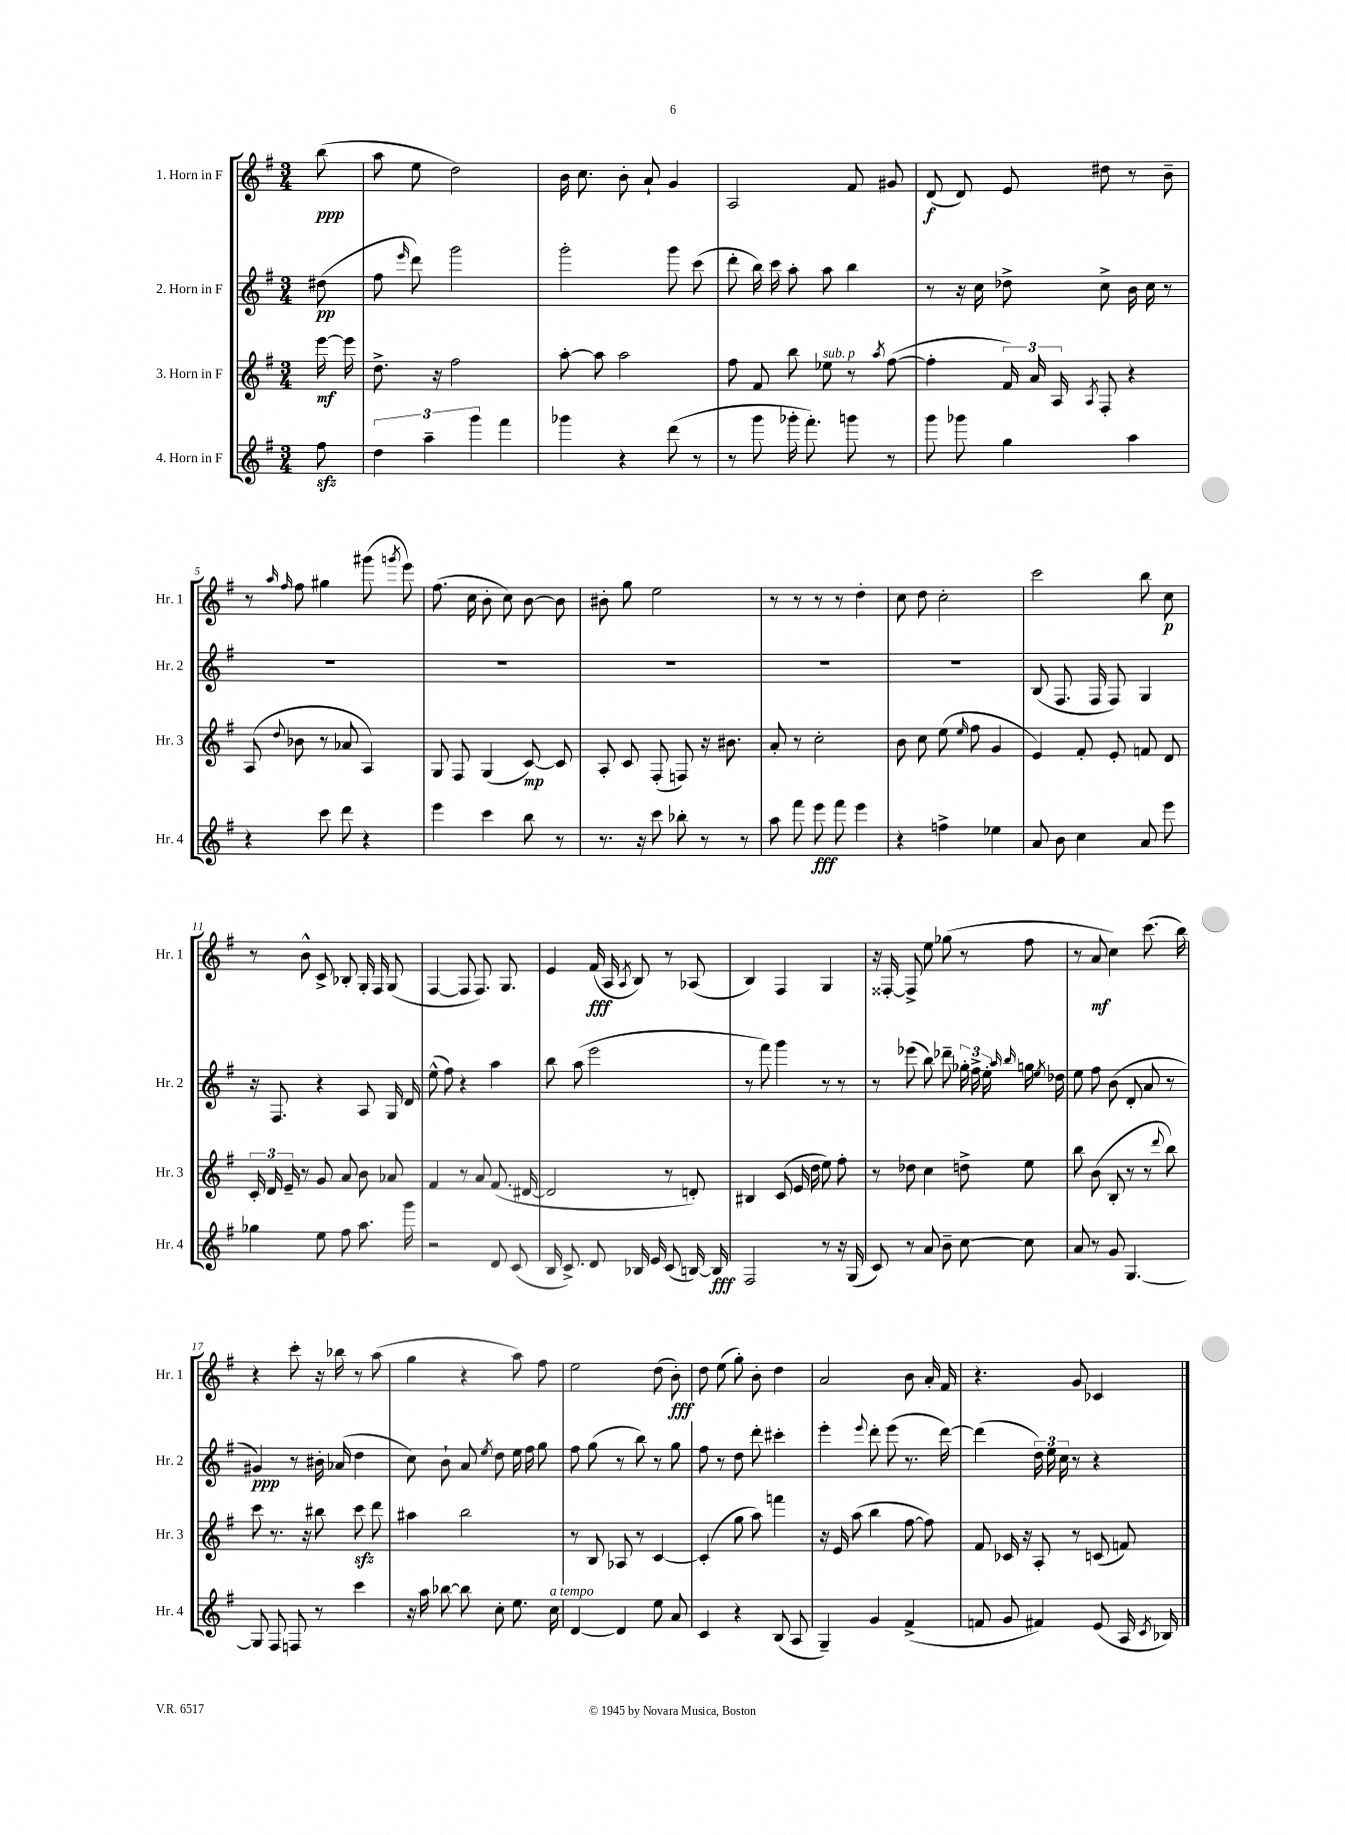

**kern	**dynam	**kern	**dynam	**kern	**dynam	**kern	**dynam
*part4	*part4	*part3	*part3	*part2	*part2	*part1	*part1
*staff4	*staff4	*staff3	*staff3	*staff2	*staff2	*staff1	*staff1
*I"4. Horn in F	*	*I"3. Horn in F	*	*I"2. Horn in F	*	*I"1. Horn in F	*
*I'Hr. 4	*	*I'Hr. 3	*	*I'Hr. 2	*	*I'Hr. 1	*
*clefG2	*	*clefG2	*	*clefG2	*	*clefG2	*
*k[f#]	*	*k[f#]	*	*k[f#]	*	*k[f#]	*
*M3/4	*	*M3/4	*	*M3/4	*	*M3/4	*
=	=	=	=	=	=	=	=
8ff#zz\	.	[16eee\	mf	(8dd#X\	pp	(8bb\	ppp
.	.	16eee\]	.	.	.	.	.
=1	=1	=1	=1	=1	=1	=1	=1
6dd\	.	8.dd^\	.	8ff#\	.	8aa\	.
.	.	.	.	16qqeee/	.	.	.
.	.	.	.	8ddd\)	.	8ee\	.
6aa~\	.	.	.	.	.	.	.
.	.	16r	.	.	.	.	.
.	.	2ff#\	.	2ggg\	.	2dd\)	.
6ggg\	.	.	.	.	.	.	.
4fff#\	.	.	.	.	.	.	.
=2	=2	=2	=2	=2	=2	=2	=2
4ggg-X\	.	[8aa'\	.	2ggg'\	.	16b\	.
.	.	.	.	.	.	8.cc\	.
.	.	8aa\]	.	.	.	.	.
4r	.	2aa\	.	.	.	8b'\	.
.	.	.	.	.	.	8a`/	.
(8ddd\	.	.	.	8ggg\	.	4g/	.
8r	.	.	.	(8ccc\	.	.	.
=3	=3	=3	=3	=3	=3	=3	=3
8r	.	8ff#\	.	8ddd'\	.	2A/	.
8ggg\	.	8f#/	.	16bb\)	.	.	.
.	.	.	.	16ccc\	.	.	.
16ggg-X'\	.	8bb\	.	8aa'\	.	.	.
8.fff#'\)	.	.	.	.	.	.	.
!	!	!LO:TX:a:i:t=sub. p	!	!	!	!	!
.	.	8ee-X\	.	8aa\	.	.	.
8gggn\	.	8r	.	4bb\	.	8f#/	.
.	.	8qaa/	.	.	.	.	.
8r	.	([8ff#\	.	.	.	8g#X/	.
=4	=4	=4	=4	=4	=4	=4	=4
8ggg\	.	4ff#'\]	.	8r	.	(8d/	f
8ggg-X\	.	.	.	16r	.	8d/)	.
.	.	.	.	16cc\	.	.	.
4gg\	.	24f#/)	.	8dd-X^\	.	8e/	.
.	.	24a/	.	.	.	.	.
.	.	24A/	.	.	.	.	.
.	.	8qA/	.	.	.	.	.
.	.	8F#'/	.	8cc^\	.	8dd#X\	.
4aa\	.	4r	.	16b\	.	8r	.
.	.	.	.	16cc\	.	.	.
.	.	.	.	8r	.	8b~\	.
!!LO:LB:g=z
=5	=5	=5	=5	=5	=5	=5	=5
4r	.	(8A/	.	2.r	.	8r	.
.	.	.	.	.	.	16qqaa/	.
.	.	8qqdd/	.	.	.	16qqff#/	.
.	.	8b-X\	.	.	.	8ff#\	.
8ccc\	.	8r	.	.	.	4gg#X\	.
8ddd\	.	8a-X/	.	.	.	.	.
4r	.	4A/)	.	.	.	(8ggg#X\	.
.	.	.	.	.	.	8qgggn/	.
.	.	.	.	.	.	8eee\)	.
=6	=6	=6	=6	=6	=6	=6	=6
4eee\	.	8G/	.	2.r	.	(8.ff#\	.
.	.	8F#/	.	.	.	.	.
.	.	.	.	.	.	16cc\	.
4ccc\	.	(4G/	.	.	.	8b'\	.
.	.	.	.	.	.	8cc\)	.
8bb\	.	[8c/)	mp	.	.	[8b\	.
8r	.	8c/]	.	.	.	8b\]	.
=7	=7	=7	=7	=7	=7	=7	=7
8.r	.	8A'/	.	2.r	.	8b#X'\	.
.	.	8c/	.	.	.	8gg\	.
16r	.	.	.	.	.	.	.
8ccc\	.	(8F#'/	.	.	.	2ee\	.
8bb-X'\	.	8Fn/)	.	.	.	.	.
8r	.	16r	.	.	.	.	.
.	.	8.b#X\	.	.	.	.	.
8r	.	.	.	.	.	.	.
=8	=8	=8	=8	=8	=8	=8	=8
8aa\	.	8a'/	.	2.r	.	8r	.
8fff#\	.	8r	.	.	.	8r	.
8eee\	fff	2cc'\	.	.	.	8r	.
8fff#\	.	.	.	.	.	8r	.
4eee\	.	.	.	.	.	4dd'\	.
=9	=9	=9	=9	=9	=9	=9	=9
4r	.	8b\	.	2.r	.	8cc\	.
.	.	8cc\	.	.	.	8dd\	.
4ffn^\	.	(8ee\	.	.	.	2cc'\	.
.	.	16qqee/	.	.	.	.	.
.	.	8ff#\	.	.	.	.	.
4ee-X\	.	4g/	.	.	.	.	.
=10	=10	=10	=10	=10	=10	=10	=10
8a/	.	4e/)	.	(8B/	.	2ccc\	.
8b\	.	.	.	8.F#/	.	.	.
4cc\	.	8f#'/	.	.	.	.	.
.	.	.	.	16F#/	.	.	.
.	.	8e'/	.	8F#/)	.	.	.
8a/	.	8fn/	.	4G/	.	8bb\	.
8eee\	.	8d/	.	.	.	8cc\	p
!!LO:LB:g=z
=11	=11	=11	=11	=11	=11	=11	=11
4gg-X\	.	24c'/	.	16r	.	8r	.
.	.	24d/	.	.	.	.	.
.	.	.	.	8.F#/	.	.	.
.	.	24e~/	.	.	.	.	.
.	.	8r	.	.	.	8b^^\	.
8ee\	.	8g/	.	4r	.	8c^/	.
8ff#\	.	8a/	.	.	.	8B-X'/	.
8.aa\	.	8b\	.	8A/	.	16G'/	.
.	.	.	.	.	.	16F#/	.
.	.	8a-X/	.	16G/	.	(8G/	.
16ggg\	.	.	.	16d/	.	.	.
=12	=12	=12	=12	=12	=12	=12	=12
2r	.	4f#/	.	(8ee^^\	.	[4F#/	.
.	.	.	.	8ff#\)	.	.	.
.	.	8r	.	4r	.	8F#/]	.
.	.	8a/	.	.	.	8.F#/)	.
8d/	.	(8.f#/	.	4aa\	.	.	.
.	.	.	.	.	.	8.G/	.
(8c/	.	.	.	.	.	.	.
.	.	[16d#X/	.	.	.	.	.
=13	=13	=13	=13	=13	=13	=13	=13
16B/	.	2d#/]	.	8bb\	.	4e/	.
8.c^/)	.	.	.	.	.	.	.
.	.	.	.	(8aa\	.	.	.
8d/	.	.	.	2eee\	.	(16f#/	fff
.	.	.	.	.	.	16A/	.
.	.	.	.	.	.	8qA/	.
16B-X/	.	.	.	.	.	8B/)	.
16e/	.	.	.	.	.	.	.
(8c/	.	8r	.	.	.	8r	.
[16Bn/)	.	8dn'/)	.	.	.	(8A-X/	.
16B/]	fff	.	.	.	.	.	.
=14	=14	=14	=14	=14	=14	=14	=14
2F#/	.	4B#X/	.	8r	.	4B/)	.
.	.	.	.	8fff#\)	.	.	.
.	.	(8c/	.	4ggg\	.	4F#/	.
.	.	16e/	.	.	.	.	.
.	.	16dd\	.	.	.	.	.
8r	.	8ee\)	.	8r	.	4G/	.
16r	.	8ff#'\	.	8r	.	.	.
(16G/	.	.	.	.	.	.	.
=15	=15	=15	=15	=15	=15	=15	=15
8c/)	.	8r	.	8r	.	16r	.
.	.	.	.	.	.	[16F##X'/	.
8r	.	8dd-X\	.	(8eee-X\	.	8F##^/]	.
8a/	.	4cc\	.	8bb\)	.	8ee\	.
8b~\	.	.	.	8ddd-X~\	.	(8gg-X\	.
[8cc\	.	8ddn^\	.	24gg-X'\	.	8r	.
.	.	.	.	24ff#^\	.	.	.
.	.	.	.	24ee'\	.	.	.
.	.	.	.	16qqaa/	.	.	.
.	.	.	.	16qqbb/	.	.	.
8cc\]	.	8ee\	.	16ggn\	.	8ff#\	.
.	.	.	.	8qee/	.	.	.
.	.	.	.	16dd-X\	.	.	.
=16	=16	=16	=16	=16	=16	=16	=16
8a/	.	8bb\	.	8ee\	.	8r	.
8r	.	(8b\	.	8ff#\	.	8a/	mf
8g/	.	8B'/	.	(8b\	.	4cc\)	.
[4.G/	.	8r	.	8d'/	.	.	.
.	.	8r	.	8a/	.	(8.ccc\	.
.	.	8qqddd/	.	.	.	.	.
.	.	8bb\)	.	8r	.	.	.
.	.	.	.	.	.	16bb\)	.
!!LO:LB:g=z
=17	=17	=17	=17	=17	=17	=17	=17
8G/]	.	8ccc\	.	4g#X/)	ppp	4r	.
8F#/	.	8.r	.	.	.	.	.
8Fn/	.	.	.	8r	.	8ccc'\	.
.	.	16r	.	.	.	.	.
8r	.	8bb#X\	.	16b#X'\	.	16r	.
.	.	.	.	(16a-X/	.	16bb-X\	.
4ccc\	.	8ccczz\	.	4dd\	.	8r	.
.	.	8ddd\	.	.	.	(8aa\	.
=18	=18	=18	=18	=18	=18	=18	=18
16r	.	4aa#X\	.	8cc\)	.	4gg\	.
16aa\	.	.	.	.	.	.	.
[8bb-X\	.	.	.	8b`\	.	.	.
8bb-\]	.	2bb\	.	8a/	.	4r	.
.	.	.	.	8qee/	.	.	.
8cc'\	.	.	.	8dd\	.	.	.
8.ee\	.	.	.	16ee\	.	8aa\)	.
.	.	.	.	16ff#\	.	.	.
.	.	.	.	8gg\	.	8ff#\	.
!LO:TX:a:i:t=a tempo	!	!	!	!	!	!	!
16cc\	.	.	.	.	.	.	.
=19	=19	=19	=19	=19	=19	=19	=19
[4d/	.	8r	.	8ff#\	.	2ee\	.
.	.	8B/	.	(8gg\	.	.	.
4d/]	.	8A-X/	.	8r	.	.	.
.	.	8r	.	8bb\)	.	.	.
8ee\	.	[4c/	.	8r	.	(8dd\	.
8a/	.	.	.	8gg\	.	8b'\)	fff
=20	=20	=20	=20	=20	=20	=20	=20
4c/	.	(4c'/]	.	8ff#\	.	8dd\	.
.	.	.	.	8r	.	(8ee\	.
4r	.	8gg\	.	8dd\	.	8gg'\)	.
.	.	8aa\)	.	8ddd'\	.	8b'\	.
(8B/	.	4fffn\	.	4ccc#X'\	.	4dd\	.
8A/	.	.	.	.	.	.	.
=21	=21	=21	=21	=21	=21	=21	=21
4G~/)	.	16r	.	4eee'\	.	2a/	.
.	.	16e/	.	.	.	.	.
.	.	(8aa\	.	.	.	.	.
.	.	.	.	8qqeee/	.	.	.
4g/	.	4bb\	.	8ddd'\	.	.	.
.	.	.	.	(8eee\	.	.	.
(4f#^/	.	[8ff#\	.	8.r	.	8b\	.
.	.	8ff#\])	.	.	.	16a'/	.
.	.	.	.	[16ddd\)	.	16f#/	.
=22	=22	=22	=22	=22	=22	=22	=22
8fn/	.	8f#/	.	(4ddd\]	.	4.r	.
8g/	.	16c-X/	.	.	.	.	.
.	.	16r	.	.	.	.	.
4f#X/)	.	8A'/	.	24dd\)	.	.	.
.	.	.	.	24ee\	.	.	.
.	.	.	.	24cc\	.	.	.
.	.	8r	.	8r	.	8g/	.
(8e/	.	(8cn/	.	4r	.	4c-X/	.
16A/	.	8fn/)	.	.	.	.	.
8qc/	.	.	.	.	.	.	.
16B-X/)	.	.	.	.	.	.	.
==	==	==	==	==	==	==	==
*-	*-	*-	*-	*-	*-	*-	*-
